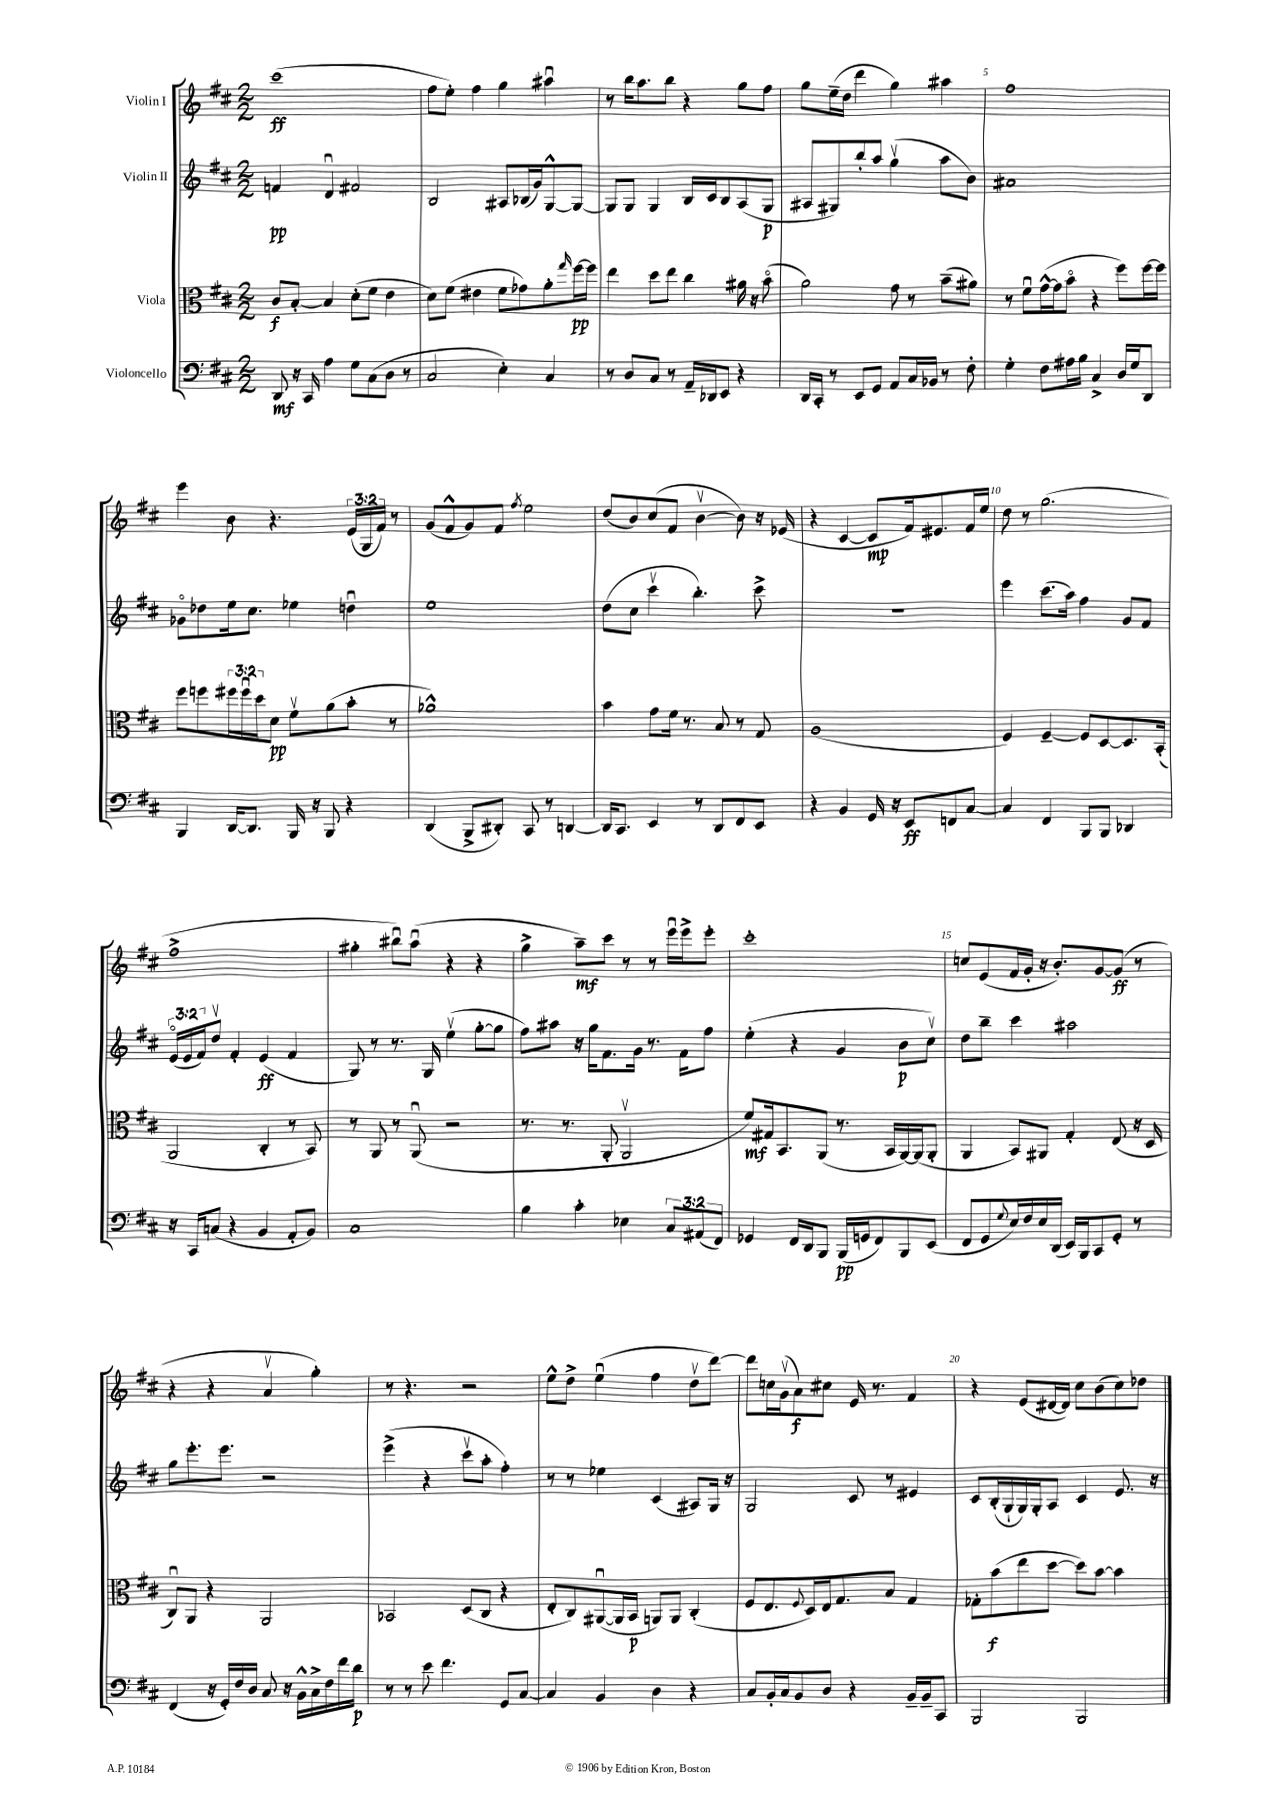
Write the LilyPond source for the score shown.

<<
\new StaffGroup <<
\new Staff = "s0" \with { instrumentName = "Violin I" } {
    \clef treble \key d \major \numericTimeSignature \time 2/2 \override Staff.TupletNumber.text = #tuplet-number::calc-fraction-text
    cis'''1\ff( |
    fis''8 e''8-.) fis''4 g''4 ais''4\downbow |
    r8 b''16 a''8. b''8 r4 g''8 fis''8 |
    g''8 e''16--( d''16 d'''4 g''4) ais''4 |
    fis''1 |
    e'''4 b'8 r4. \tuplet 3/2 { e'16( g16 fis'16) } r8 |
    g'8( fis'8-^ g'8) fis'8 \acciaccatura { fis''8 } e''2 |
    d''8( b'8) cis''8( fis'8 b'4~\upbow b'8) r16 ees'16( |
    r4 cis'4~ cis'8\mp fis'16) eis'8. fis'16 e''16 |
    d''8 r8 g''2.( |
    fis''1-> |
    gis''4-. bis''8\downbow) a''8\downbow( r4 r4 |
    g''4-> a''8--\mf) cis'''8 r8 r8 e'''16\downbow e'''16-> e'''8-. |
    cis'''1-. |
    c''8 e'8( fis'16 g'16-. r16 b'8.-.) g'8~ g'8\ff( r8 |
    r4 r4 a'4\upbow g''4-.) |
    r8 r4. r2 |
    e''8-^ d''8-> e''4\downbow( fis''4 d''8\upbow d'''8~) |
    d'''8 c''16 g'16\upbow( a'8\f) cis''8 e'16 r8. fis'4 |
    r4 e'8( dis'16~ dis'16) cis''8 b'8( cis''8) des''8 \bar "|." |
}
\new Staff = "s1" \with { instrumentName = "Violin II" } {
    \clef treble \key d \major \numericTimeSignature \time 2/2 \override Staff.TupletNumber.text = #tuplet-number::calc-fraction-text
    f'4\pp d'4\downbow fis'2 |
    b2 ais8 bes16( g'16) g8~-^ g8~ |
    g8 g8 g4 b16 cis'16 b8 a8( g8\p |
    ais8 gis8) b''8-. a''8 g''4\upbow( a''8 b'8) |
    ais'1 |
    ges'8\flageolet des''8 e''16 cis''8. ees''4 d''4\downbow |
    e''1 |
    d''8( cis''8 cis'''4\upbow b''4.-.) cis'''8-> |
    R1 |
    e'''4 cis'''8.( a''16) fis''4 g'8 fis'8 |
    \tuplet 3/2 { e'16\flageolet( e'16 fis'16) } d''8\upbow fis'4-. e'4\ff( fis'4 |
    g8) r8 r8. g16 e''4\upbow( g''8~-. g''8 |
    fis''8) ais''8 r16 g''16 fis'8. g'16 r8. fis'16 fis''8 |
    e''4-.( r4 g'4 b'8\p cis''8\upbow) |
    d''8 b''8-- cis'''4 ais''2 |
    g''8 e'''8.-. e'''8. r2 |
    e'''4->( r4 cis'''8\upbow a''8-. fis''4-.) |
    r8 r8 ees''4 cis'4( ais8) g16 r16 |
    g2 cis'8 r8 eis'4 |
    cis'8 b16-.( g16-! g16) g16-. a8 cis'4 e'8. r16 \bar "|." |
}
\new Staff = "s2" \with { instrumentName = "Viola" } {
    \clef alto \key d \major \numericTimeSignature \time 2/2 \override Staff.TupletNumber.text = #tuplet-number::calc-fraction-text
    cis'8\f b8~-. b4 d'8-.( fis'8 e'4 |
    d'8) fis'8( eis'4 fis'8 ges'8) a'8-. \grace { g''16 } fis''16~\pp fis''16 |
    e''4 d''8 e''8 cis''4 ais'16 r16 b'8\flageolet( |
    a'2) g'8 r8 b'8--( ais'8) |
    r8 fis'8\downbow g'16~-^( g'16 b'8\flageolet r4 fis''8) fis''16~ fis''16 |
    fis''8 f''8 \tuplet 3/2 { fis''16 fis''16\downbow d''16 } d'8\pp fis'8\upbow a'8( b'8-. r8 |
    aes'1-^) |
    b'4 g'8 fis'16 r8. b8 r8 g8 |
    a1( |
    fis4) fis4~-- fis8 d8~ d8. b,16-.( |
    a,2 cis4-. r8 b,8) |
    r8 a,8 r8 a,8\downbow( r2 |
    r8. r8. a,8-. a,2\upbow |
    fis'8\mf) gis16 b,8. a,8( r8. b,16 a,16~) a,16( a,8-. |
    a,4 b,8) ais,8 g4-. e8( r16 d16 |
    cis8\downbow) a,8 r4 a,2 |
    bes,2 d8( cis8 r4 |
    e8-. cis8) ais,8~\downbow( ais,16 b,16\p a,8) a,8 cis4-.( |
    fis8 e8. \appoggiatura { fis8 } d16) e16 g8. b8 g4 |
    ges8-. b'8\f( e''8 d''8~ d''8) b'8~ b'4 \bar "|." |
}
\new Staff = "s3" \with { instrumentName = "Violoncello" } {
    \clef bass \key d \major \numericTimeSignature \time 2/2 \override Staff.TupletNumber.text = #tuplet-number::calc-fraction-text
    d,8\mf r16 cis,16 a4 g8 cis8( d8 r8 |
    cis2 e4-.) cis4 |
    r8 d8 cis8 r8 a,16-- des,16 e,8 r4 |
    d,16 cis,16-. r8 e,8 g,8 a,8 cis16 bes,16 r8 fis8-. |
    g4-. fis8 ais16 b16 cis4-> d16 g16 d,8 |
    b,,4 d,16~ d,8. b,,16 r16 b,,8 r4 |
    d,4( b,,8-> dis,8-.) cis,8 r8 d,4~ |
    d,16 cis,8. e,4 r8 d,8 fis,8 e,8 |
    r4 b,4 g,16 r16 e,8\ff f,8 cis8~ |
    cis4 fis,4 b,,8 b,,8 des,4 |
    r16 cis,16 c8( r4 b,4 a,8-. b,8) |
    cis1 |
    b4 cis'4-. ees4 \tuplet 3/2 { cis8 ais,8( fis,8) } |
    ges,4 fis,16 d,16 b,,8 b,,16\pp( g,16 fis,8) b,,8 e,8( |
    fis,8 g,8 \appoggiatura { g8 } e16) fis16 e16 d,16( e,16) b,,16 cis,8 g,8-. r8 |
    fis,4( r16 g,16-.) fis16 d16 cis8 r16 b,16-^ cis16-> fis16 fis'16 d'16\p |
    r8 r8 e'8 fis'4. g,8 cis8~ |
    cis4 b,4 d4 r4 |
    cis8 b,16-. cis16 b,8 d8 r4 b,16-- b,16-- cis,8 |
    b,,2 b,,2 \bar "|." |
}
>>
>>
\layout { \context { \Score \override BarNumber.break-visibility = ##(#f #t #t) barNumberVisibility = #(every-nth-bar-number-visible 5) } }
